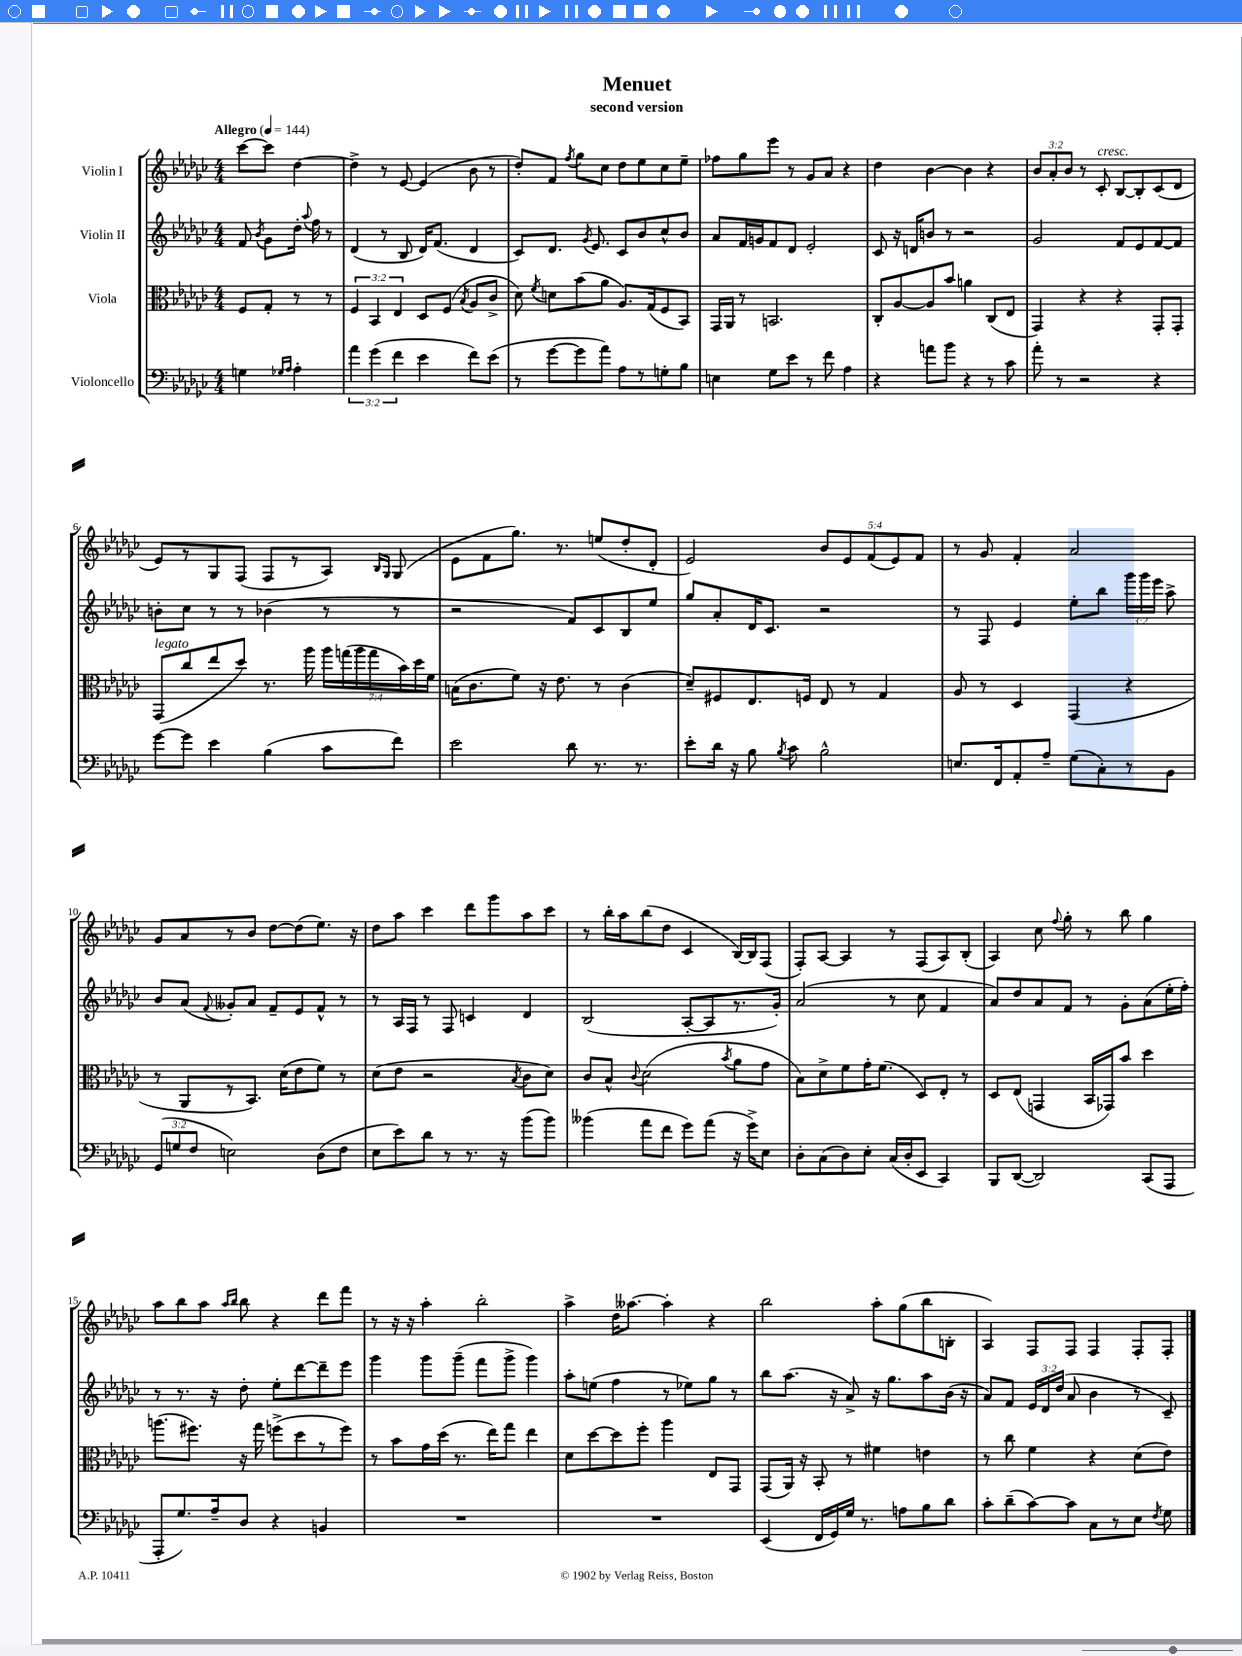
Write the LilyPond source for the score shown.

\header { title = "Menuet" subtitle = "second version" }
<<
\new StaffGroup <<
\new Staff = "s0" \with { instrumentName = "Violin I" } {
    \clef treble \key ges \major \numericTimeSignature \time 4/4 \override Staff.TupletNumber.text = #tuplet-number::calc-fraction-text \partial 2 \tempo "Allegro" 4 = 144
    \autoBeamOff ces'''8[~ ces'''8] des''4~ |
    des''4-> r8 ees'8~ ees'4( bes'8 r8 |
    des''8[-.) f'8] \acciaccatura { f''8 } ges''8[ ces''8] des''8[ ees''8 ces''8 ees''8]-- |
    fes''8[ ges''8 ees'''8] r8 ges'8[ aes'8] r4 |
    des''4 bes'4~ bes'4 r4 |
    \tuplet 3/2 { bes'8[ aes'8-. bes'8] } r8 ces'8-.^\markup { \italic "cresc." } bes8[~ bes8-. ces'8( des'8] |
    ees'8[) r8 ges8 f8]( f8[ r8 aes8]) \grace { bes16[ ges16] } ges8( |
    ees'8[ f'8 ges''8.]) r8. e''8[( des''8-. des'8]-. |
    ees'2) \tuplet 5/4 { bes'8[ ees'8 f'8( ees'8) f'8] } |
    r8 ges'8 f'4-. aes'2 |
    ges'8[ aes'8 r8 bes'8] des''8[~ des''8( ees''8.]) r16 |
    des''8[ aes''8] ces'''4 des'''8[ ges'''8 aes''8 ces'''8] |
    r8 bes''16[-. aes''16 bes''8( des''8] ces'4 bes16[~) bes16 f8]( |
    f8[-.) aes8]~ aes4 r8 f8[( aes8) bes8]-.( |
    aes4) ces''8 \appoggiatura { f''8 } ges''8-. r8 bes''8 ges''4 |
    aes''8[ bes''8 aes''8] \grace { aes''16[ bes''16] } bes''8 r4 des'''8[ f'''8] |
    r8 r16 r16 aes''4-. bes''2-. |
    aes''4-> des''16[ aeses''8.]~ aeses''4-. r4 |
    bes''2 aes''8[-. ges''8( bes''8 b8]-. |
    aes4) f8[ f8] f4 f8[-. f8]-. \bar "|." |
}
\new Staff = "s1" \with { instrumentName = "Violin II" } {
    \clef treble \key ges \major \numericTimeSignature \time 4/4 \override Staff.TupletNumber.text = #tuplet-number::calc-fraction-text \partial 2
    \autoBeamOff f'8 \acciaccatura { bes'8 } ges'8[ des''16]-. \appoggiatura { aes''8 } f''16 r8 |
    des'4( r8 bes8 des'16[) f'8.]( des'4 |
    ces'8[) des'8.] \acciaccatura { ges'8 } ees'8. ces'8[ bes'8 ces''8-^ bes'8] |
    aes'8[ f'16 g'16 f'8 des'8] ees'2-. |
    ces'8 r16 d'16[ b'8] r8 r2 |
    ges'2 f'8[ ees'8 f'8~ f'8] |
    b'8[-. ces''8] r8 r8 bes'4( r8 r8 |
    r2 f'8[) ces'8 bes8 ees''8] |
    ges''8[ aes'8-. des'16 ces'8.] r2 |
    r8 f8 ees'4 ees''8[-. bes''8] \tuplet 3/2 { ges'''16[ ges'''16 ees'''16] } aes''8-> |
    bes'8[ aes'8]( \appoggiatura { f'8 } geses'8[-.) aes'8] f'8[-- ees'8 f'8]-^ r8 |
    r8 aes16[ f16] r8 f8 c'4 des'4 |
    bes2( aes8[~-. aes8 r8. ges'16]-.) |
    aes'2( r8 ces''8 f'4 |
    aes'8[) des''8 aes'8 f'8] r8 ges'8[-. aes'8( ees''16-. f''16]-.) |
    r8 r8. r16 des''8-. ees''8[-. des'''8~ des'''8-- ees'''8] |
    ges'''4 ges'''8[ ges'''8]--( f'''8[ ges'''8]-> ges'''4) |
    aes''8[-. e''8]( f''4 r8 ees''8[) ges''8] r8 |
    bes''8[ aes''8.]( r16 aes'8->) r16 ges''8.[ aes''8 bes'16]( r16 |
    aes'8[) f'8] \tuplet 3/2 { ees'16[ des'16 des''16]( } aes'8 bes'4 r8 ces'8--) \bar "|." |
}
\new Staff = "s2" \with { instrumentName = "Viola" } {
    \clef alto \key ges \major \numericTimeSignature \time 4/4 \override Staff.TupletNumber.text = #tuplet-number::calc-fraction-text \partial 2
    \autoBeamOff f8[ ges8]-. r8 r8 |
    \tuplet 3/2 { f4 bes,4 ees4 } des8[ f8]( \acciaccatura { bes8 } aes8[ ces'8]-> |
    des'8) \acciaccatura { f'8 } d'8[ bes'8( aes'8] aes8.[) ges16( f8 bes,8]) |
    ges,16[ aes,16] r8 b,2. |
    ces8[-. aes8~ aes8 bes'8] a'4 ces8[( ees8] |
    ges,4) r4 r4 ges,8[-. ges,8]-. |
    ges,8[^\markup { \italic "legato" }( ces''8 ees''8 des''8]) r8. aes''16 \tuplet 7/4 { aes''16[ g''16( aes''16 g''16 bes'16) des''16 f'16] } |
    b16[( ces'8. f'8]) r16 ees'8. r8 ces'4( |
    des'8[--) fis8 ees8. f16] ees8 r8 ges4 |
    aes8 r8 des4 ges,4( r4 |
    r8 aes,8[ r8 bes,8.]) des'16[( ees'8 f'8]) r8 |
    des'8[( ees'8] r2 \acciaccatura { bes8 } ces'8[ des'8]) |
    ces'8[ bes8]-^ \appoggiatura { ces'8 } des'2( \acciaccatura { bes'8 } aes'8[ ges'8] |
    bes8[) des'8-> f'8 ges'16-. f'8.]( des8[) ees8]-. r8 |
    des8[ ees8]( g,4 bes,16[ ges,16) bes'8] des''4 |
    a''8.[( fis''8.]) r16 ges''16 f''8[->( des''8 r8 f''8]) |
    r8 bes'8[ ges'16 des''16]( r8. ees''16[) ges''8] ees''4 |
    des'8[ des''8~ des''8 f''8]-. aes''4 ees8[ ges,8] |
    ges,8[( aes,16]) r16 bes,8-. r8 fis'4 e'4 |
    r8 ces''8 f'4 r4 des'8[( ees'8]) \bar "|." |
}
\new Staff = "s3" \with { instrumentName = "Violoncello" } {
    \clef bass \key ges \major \numericTimeSignature \time 4/4 \override Staff.TupletNumber.text = #tuplet-number::calc-fraction-text \partial 2
    \autoBeamOff g4 \grace { ges16[ aes16] } aes4-. |
    \tuplet 3/2 { aes'4 ges'4( f'4 } ees'4 f'8[) ees'8]( |
    r8 ges'8[~ ges'8 aes'8]) aes8[ r8 g8-. bes8] |
    e4 ges8[ ees'8] r8 f'8 aes4 |
    r4 a'8[ bes'8] r4 r8 ces'8 |
    aes'8-. r8 r2 r4 |
    ges'8[~ ges'8] ees'4 bes4( ces'8[ f'8]) |
    ees'2 des'8 r8. r8. |
    ees'8[-. des'16] r16 bes8 \acciaccatura { bes8 } ces'8 bes2-^ |
    e8.[ f,16 aes,8-. aes8]-- ges8[( ces8-.) r8 bes,8] |
    \tuplet 3/2 { ges,8[( g8 f8] } e2) des8[( f8] |
    ees8[ ees'8) des'8] r8 r8. r16 bes'8[( bes'8]) |
    beses'4( aes'8[ f'8] ges'8[) aes'8]( r16 ges'16[->) ees8] |
    des8[-. ces8( des8) ees8]-. ces16[( des16-. ees,8] ces,4) |
    bes,,8[ des,8]~( des,2) ces,8[( aes,,8] |
    aes,,8[-. ges8.) aes16-- des8] r4 b,4 |
    R1 |
    R1 |
    ees,4( f,16[ ges,16) ges16] r8. a8[ bes8 des'8] |
    ces'8[-. des'8--( ces'8~) ces'8] ces8[ r8 ees8] \acciaccatura { f8 } ges8 \bar "|." |
}
>>
>>
